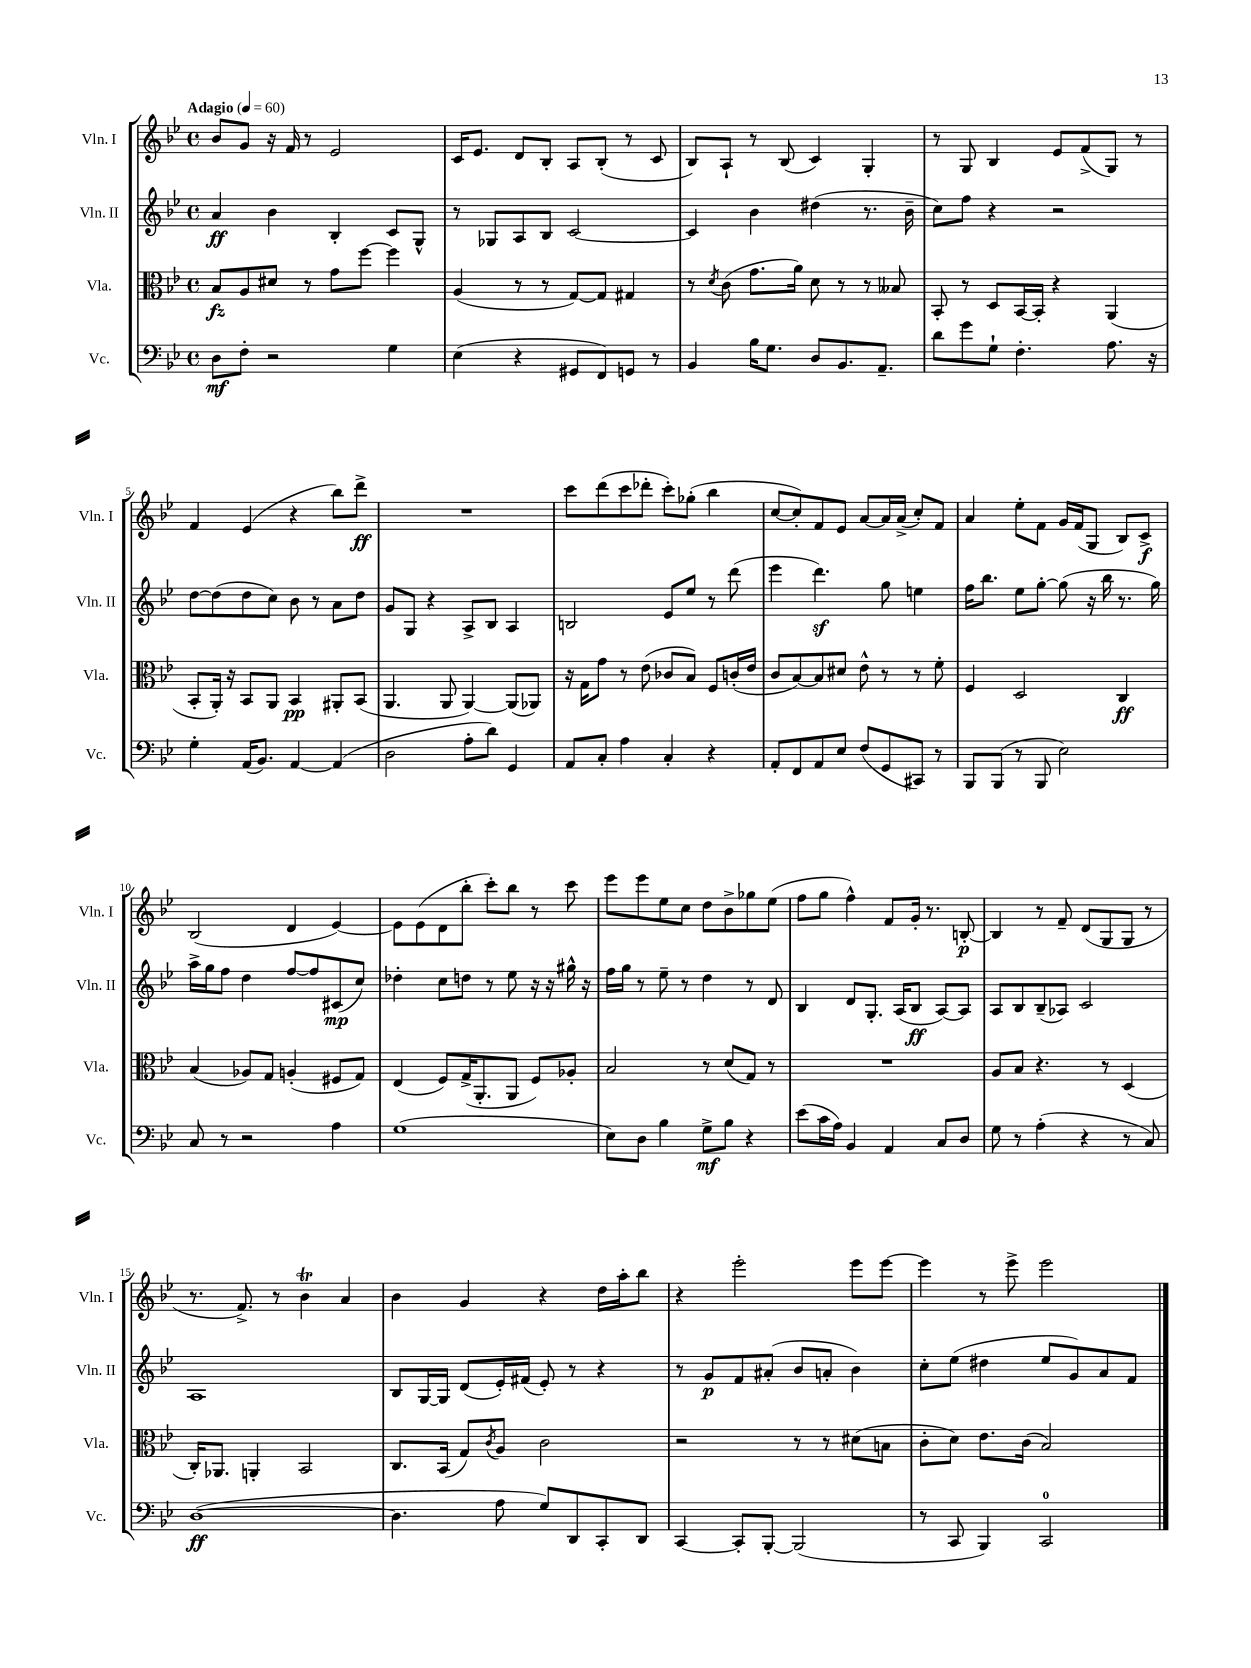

**kern	**kern	**kern	**kern
*staff4	*staff3	*staff2	*staff1
*clefF4	*clefC3	*clefG2	*clefG2
*k[b-e-]	*k[b-e-]	*k[b-e-]	*k[b-e-]
*M4/4	*M4/4	*M4/4	*M4/4
*met(c)	*met(c)	*met(c)	*met(c)
*MM60	*MM60	*MM60	*MM60
8D	8B-	4a	8b-
8F'	8A	.	8g
2r	8d#	4b-	16r
.	.	.	16f
.	8r	.	8r
.	8g	4B-'	2e-
.	[8ff	.	.
4G	4ff]	8c	.
.	.	8G^^	.
=	=	=	=
(4E-	(4A	8r	16c
.	.	.	8.e-
.	.	8G-	.
4r	8r	8A	8d
.	8r	8B-	8B-'
8GG#	[8G)	[2c	8A
8FF)	8G]	.	(8B-'
8GG	4G#	.	8r
8r	.	.	8c
=	=	=	=
4BB-	8r	4c]	8B-)
.	8qd	.	.
.	(8c	.	8A`
16B-	8.g	4b-	8r
8.G	.	.	.
.	.	.	(8B-
.	16a)	.	.
8D	8d	(4dd#	4c)
8.BB-	8r	.	.
.	8r	8.r	4G'
8.AA~	.	.	.
.	8B--	.	.
.	.	16b-~	.
=	=	=	=
8d	8BB-'	8cc)	8r
8g	8r	8ff	8G
8G`	8D	4r	4B-
4.F'	[16BB-	.	.
.	16BB-']	.	.
.	4r	2r	8e-
.	.	.	(8f^
8.A	(4AA	.	8G)
.	.	.	8r
16r	.	.	.
=	=	=	=
4G'	8BB-'	[8dd	4f
.	16AA')	(8dd]	.
.	16r	.	.
(16AA	8BB-	8dd	(4e-
8.BB-)	.	.	.
.	8AA	8cc)	.
[4AA	4BB-	8b-	4r
.	.	8r	.
(4AA]	8AA#'	8a	8bb-)
.	(8BB-	8dd	8ddd^
=	=	=	=
2D	4.AA	8g	1r
.	.	8G	.
.	.	4r	.
.	8AA	.	.
8A'	[4AA)	8A^	.
8d)	.	8B-	.
4GG	(8AA]	4A	.
.	8AA-)	.	.
=	=	=	=
8AA	16r	2B	8ccc
.	16G	.	.
8C'	8g	.	(8ddd
4A	8r	.	8ccc
.	(8e-	.	8ddd-'
4C'	8c-	8e-	8ccc')
.	8B-)	8ee-	(8gg-'
4r	8F	8r	4bb-
.	(16c'	(8ddd	.
.	16e-	.	.
=	=	=	=
8AA'	8c	4eee-	[8cc
8FF	[8B-)	.	8cc'])
8AA	8B-]	4.ddd)	8f
8E-	8d#	.	8e-
(8F	8e-^^	.	[8a
8GG	8r	8gg	16a]
.	.	.	(16a^
8CC#)	8r	4ee	8cc')
8r	8f'	.	8f
=	=	=	=
8BBB-	4F	16ff	4a
.	.	8.bb-	.
(8BBB-	.	.	.
8r	2D	8ee-	8ee-'
8BBB-	.	[8gg'	8f
2E-)	.	(8gg]	16g
.	.	.	(16f
.	.	16r	8G
.	.	16bb-	.
.	4C	8.r	8B-)
.	.	.	8c^
.	.	16gg)	.
=	=	=	=
8C	(4B-	16aa^	(2B-
.	.	16gg	.
8r	.	8ff	.
2r	8A-)	4dd	.
.	8G	.	.
.	(4A'	[8ff	4d
.	.	8ff]	.
4A	8F#	(8c#	[4e-)
.	8G)	8cc)	.
=	=	=	=
(1G	(4E-	4dd-'	8e-]
.	.	.	(8e-
.	8F)	8cc	8d
.	(16G^	8dd	8bb-'
.	8.AA'	.	.
.	.	8r	8ccc')
.	8AA	8ee-	8bb-
.	8F)	16r	8r
.	.	16r	.
.	8A-'	16gg#^^	8ccc
.	.	16r	.
=	=	=	=
8E-)	2B-	16ff	8eee-
.	.	16gg	.
8D	.	8r	8eee-
4B-	.	8ee-~	8ee-
.	.	8r	8cc
8G^	8r	4dd	8dd
8B-	(8d	.	8b-^
4r	8G)	8r	8gg-
.	8r	8d	(8ee-
=	=	=	=
(8e-	1r	4B-	8ff
16c	.	.	8gg
16A)	.	.	.
4BB-	.	8d	4ff^^)
.	.	8.G'	.
4AA	.	.	8f
.	.	(16A	.
.	.	8B-	16g'
.	.	.	8.r
8C	.	[8A)	.
8D	.	8A]	[8B'
=	=	=	=
8G	8A	8A	4B]
8r	8B-	8B-	.
(4A'	4.r	(8B-~	8r
.	.	8A-)	8f~
4r	.	2c	(8d
.	8r	.	8G
8r	(4D	.	8G
8C)	.	.	8r
=	=	=	=
([1D	16C')	1A	8.r
.	8.AA-	.	.
.	.	.	8.f^)
.	4AA'	.	.
.	.	.	8r
.	2BB-	.	4b-
.	.	.	4a
=	=	=	=
4.D]	8.C	8B-	4b-
.	.	[16G	.
.	(16BB-	16G]	.
.	8G)	(8d	4g
.	8qc	.	.
8A	8A	16e-')	.
.	.	(16f#	.
8G)	2c	8e-')	4r
8DD	.	8r	.
8CC'	.	4r	16dd
.	.	.	16aa'
8DD	.	.	8bb-
=	=	=	=
[4CC	2r	8r	4r
.	.	8g	.
8CC']	.	8f	2eee-'
[8BBB-'	.	(8a#'	.
(2BBB-]	8r	8b-	.
.	8r	8a'	.
.	(8d#	4b-)	8eee-
.	8B	.	[8eee-
=	=	=	=
8r	8c'	8cc'	4eee-]
8CC	8d)	(8ee-	.
4BBB-)	8.e-	4dd#	8r
.	.	.	8eee-^
.	(16c	.	.
2CC	2B-)	8ee-	2eee-
.	.	8g)	.
.	.	8a	.
.	.	8f	.
==	==	==	==
*-	*-	*-	*-
